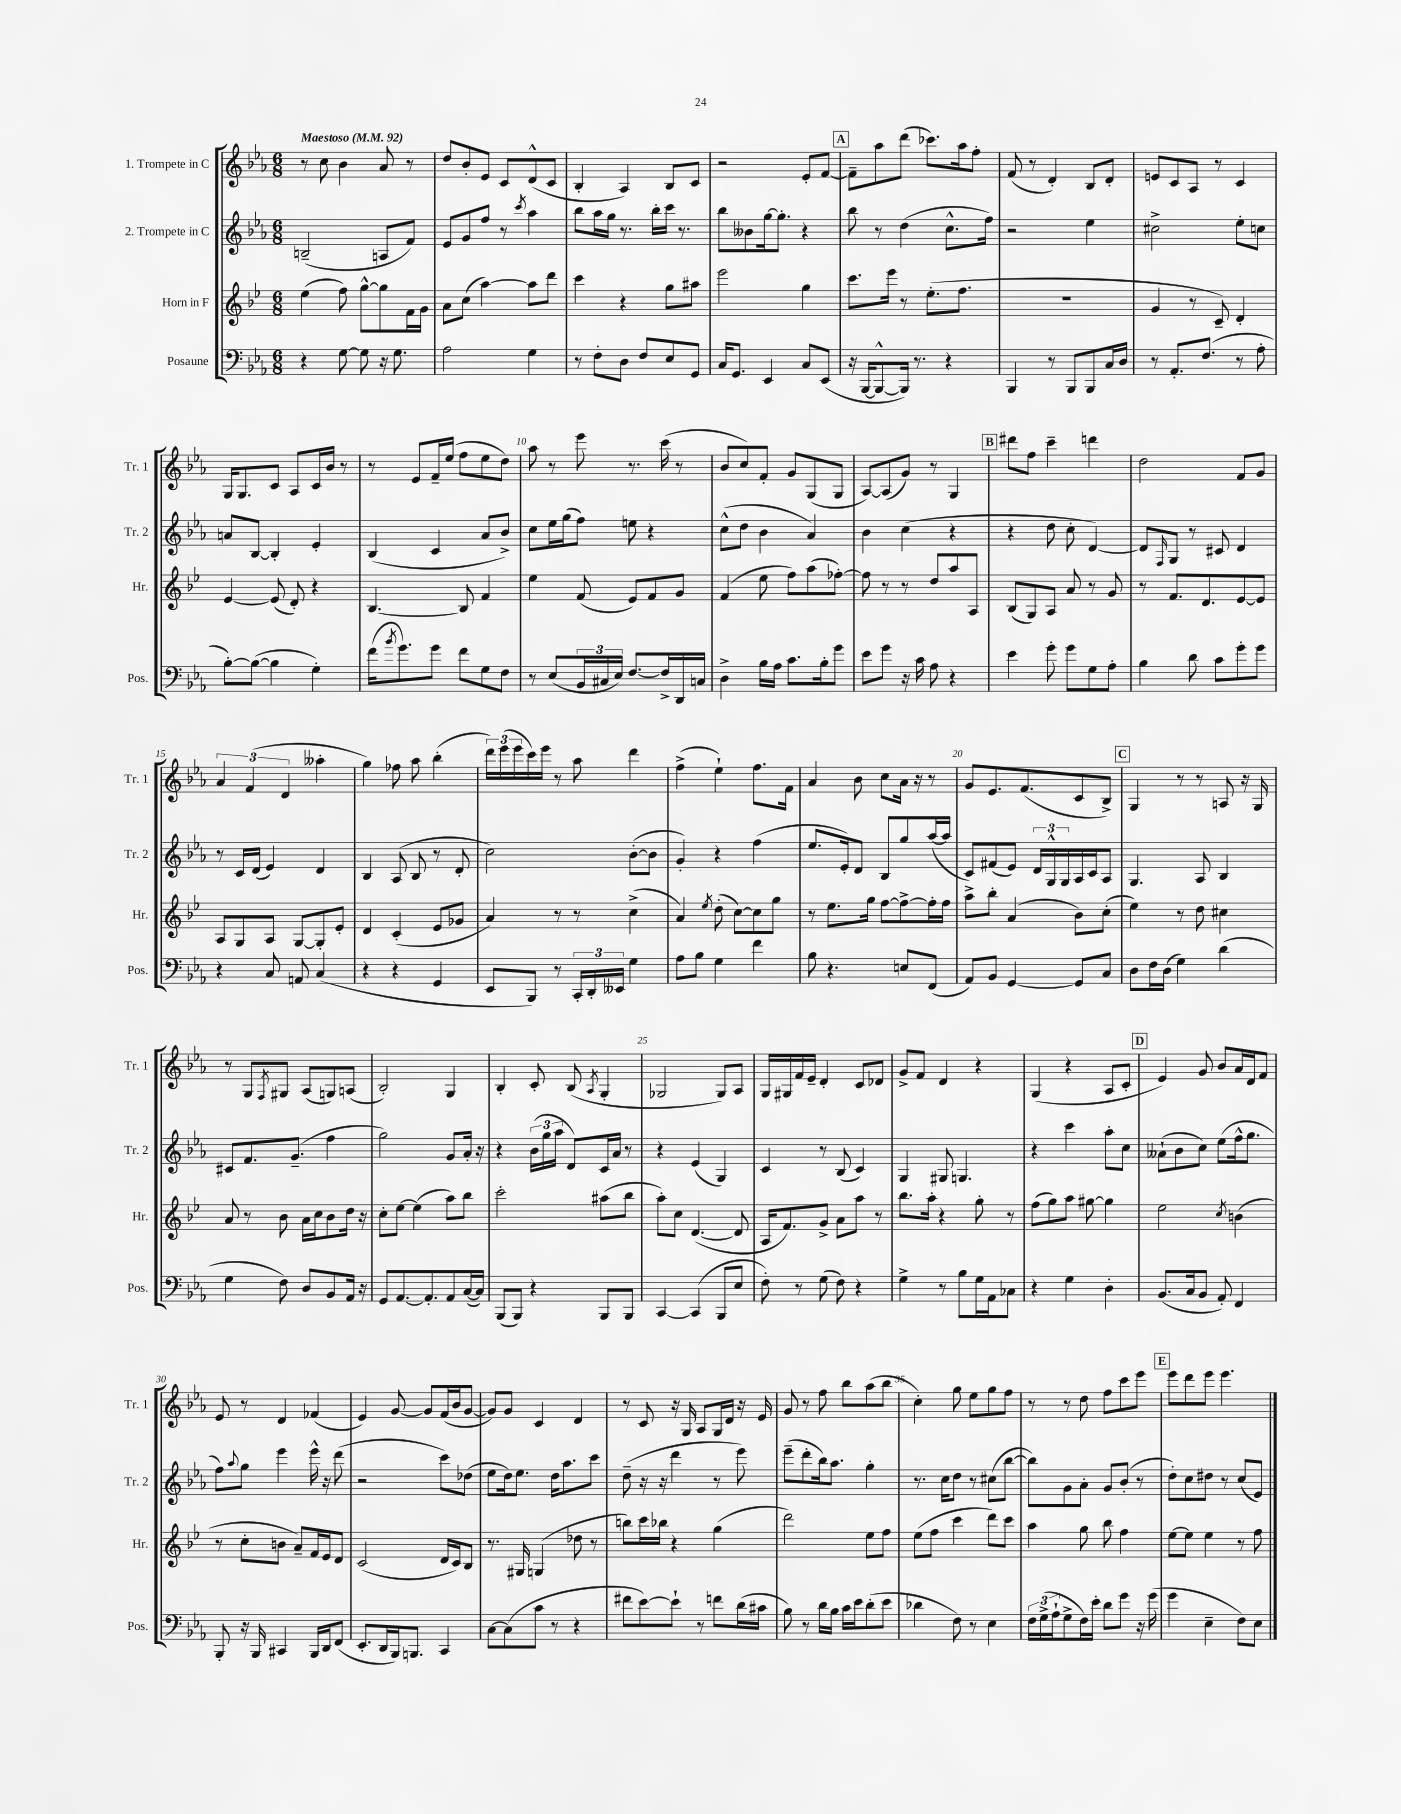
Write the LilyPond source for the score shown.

<<
\new StaffGroup <<
\new Staff = "s0" \with { instrumentName = "1. Trompete in C" shortInstrumentName = "Tr. 1" } {
    \clef treble \key ees \major \numericTimeSignature \time 6/8 \tempo "Maestoso" 4 = 92
    r8 c''8 bes'4 aes'8 r8 |
    d''8 bes'8-. ees'8 c'8 d'8-^( c'8 |
    bes4-. aes4) bes8 c'8 |
    r2 ees'8-. f'8~ |
    \mark \markup { \box "A" } f'8-- aes''8 d'''8( ces'''8.) aes''16 f''8-. |
    f'8( r8 d'4-.) bes8 d'8-. |
    e'8 c'8 aes8 r8 c'4 |
    g16 g8. c'8 aes8 c'16 bes'16 r8 |
    r8 ees'8 f'16-- ees''16( f''8 ees''8 d''8) |
    aes''8 r8 ees'''8 r8. c'''16( r8 |
    bes'8 c''8) f'8-. g'8 g8( g8 |
    aes8~) aes8( g'8) r8 g4 |
    \mark \markup { \box "B" } dis'''8 f''8 c'''4-- d'''4 |
    d''2 f'8 g'8 |
    \tuplet 3/2 { aes'4 f'4( d'4 } aeses''4-. |
    g''4) fes''8 aes''8 bes''4-.( |
    \tuplet 3/2 { d'''16) ees'''16( ees'''16 } c'''16) ees'''16 r8 aes''8 d'''4 |
    f''4->( ees''4-!) f''8. f'16 |
    aes'4 bes'8 c''8 aes'16 r16 r8 |
    g'8 ees'8. f'8.( c'8 bes8->) |
    \mark \markup { \box "C" } g4 r8 r8 a8 r16 g16 |
    r8 g8 \acciaccatura { f8 } gis8 aes8( g8) a8( |
    bes2-.) g4 |
    bes4-. c'8-. bes8( \acciaccatura { aes8 } g4-. |
    ges2 ges8) aes8 |
    g16 gis16 f'16 ees'16-- d'4-. c'8 des'8 |
    g'8-> f'8 d'4 r4 |
    g4( r4 aes8 c'8-. |
    \mark \markup { \box "D" } ees'4) g'8 bes'8 aes'16 d'16 f'8 |
    ees'8 r8 d'4 fes'4( |
    ees'4) g'8~ g'8 f'16( bes'16 g'8~ |
    g'8) g'8 c'4 d'4 |
    r8 c'8 r16 g16 aes8 g16 d'16 r16 ees'16 |
    g'8 r8 f''8 bes''8 aes''8( bes''8 |
    c''4-.) g''8 ees''8 g''8 f''8 |
    r8 r8 d''8 f''8 c'''8 ees'''8 |
    \mark \markup { \box "E" } ees'''8 d'''8 ees'''8 ees'''4. \bar "|." |
}
\new Staff = "s1" \with { instrumentName = "2. Trompete in C" shortInstrumentName = "Tr. 2" } {
    \clef treble \key ees \major \numericTimeSignature \time 6/8
    b2--( a8 f'8) |
    ees'8 g'8 f''8 r8 \acciaccatura { c'''8 } aes''4 |
    bes''8 aes''16 g''16 r8. bes''16-. c'''16 r8. |
    bes''8 beses'8 g''16~ g''8.-. r4 |
    \mark \markup { \box "A" } bes''8 r8 d''4( c''8.-^ f''16) |
    r2 ees''4 |
    cis''2-> ees''8-. c''8 |
    a'8 bes8~ bes4-. ees'4-. |
    bes4( c'4 aes'8 bes'8->) |
    c''8 ees''16 g''16( f''8) e''8 r4 |
    c''8-^( d''8 bes'4 aes'4) |
    bes'4 c''4( r4 |
    \mark \markup { \box "B" } r4 d''8 c''8-. d'4~) |
    d'8 \grace { f16 } g8 r8 cis'8 d'4 |
    r8 c'16 d'16( ees'4) d'4 |
    bes4 aes8( bes8 r8 d'8-. |
    c''2) bes'8~-.( bes'8 |
    g'4-.) r4 f''4( |
    ees''8. ees'16-.) d'8 bes8 g''8 aes''16~( aes''16 |
    c'8) fis'8( ees'8) \tuplet 3/2 { d'16 g16-^ g16 } aes16 c'16 aes8 |
    \mark \markup { \box "C" } g4. aes8 bes4 |
    cis'8 f'8. g'8.--( f''4 |
    g''2) g'8 aes'16-. r16 |
    r4 \tuplet 3/2 { bes'16( g''16 aes''16 } d'8) c'16 aes'16 r8 |
    r4 ees'4( g4) |
    c'4 r8 bes8( c'4) |
    g4 gis8 g4. |
    r4 c'''4 aes''8-. c''8 |
    \mark \markup { \box "D" } aeses'8-!( bes'8 c''8) ees''8( f''16-^ g''8. |
    f''8) \appoggiatura { aes''8 } g''8 ees'''4 ees'''16-^ r16 d'''8( |
    r2 c'''8) des''8( |
    ees''8 d''16) ees''8. d''16 aes''8. c'''8 |
    d''8--( r16 r16 d'''4 r8 ees'''8) |
    ees'''8--( d'''8-. bes''16) aes''8. g''4-. |
    r8. c''16 d''8 r8 cis''8( bes''8~ |
    bes''8) g'8 aes'8-. g'8 bes'8-.( r8 |
    \mark \markup { \box "E" } d''8-.) c''8 dis''8 r8 c''8( ees'8) \bar "|." |
}
\new Staff = "s2" \with { instrumentName = "Horn in F" shortInstrumentName = "Hr." } {
    \clef treble \key bes \major \numericTimeSignature \time 6/8
    ees''4( f''8) g''8~-^ g''8 f'16 g'16 |
    a'8 c''8( a''4~) a''8 d'''8 |
    c'''4 r4 g''8 ais''8 |
    ees'''2 g''4 |
    \mark \markup { \box "A" } c'''8. ees'''16 r8 ees''8.-.( f''8. |
    R2. |
    g'4 r8 c'8--) d'4-. |
    ees'4~ ees'8( d'8-.) r4 |
    bes4.~ bes8 f'4 |
    ees''4 f'8( ees'8) f'8 g'8 |
    f'4( ees''8 f''8) a''8( fes''8~-.) |
    fes''8 r8 r8 d''8 a''8 a8 |
    \mark \markup { \box "B" } bes8( g8) a8 a'8 r8 g'8 |
    r8 f'8. d'8. ees'8~ ees'8 |
    a8 g8 a8 g8~ g8-. ees'8-. |
    d'4 c'4-.( ees'8 ges'8 |
    a'4) r8 r8 c''4->( |
    a'4) \acciaccatura { ees''8 } d''8-.( c''8~) c''8 g''8 |
    r8 ees''8. g''16 f''8~ f''8~-> f''16-. f''16 |
    a''8-> bes''8-. a'4( bes'8) c''8-.( |
    \mark \markup { \box "C" } ees''4) r8 d''8 cis''4 |
    a'8 r8 bes'8 a'16 c''16 bes'8 d''16 r16 |
    c''8-. ees''8~ ees''4( a''8) bes''8 |
    c'''2-. ais''8( bes''8 |
    a''8-.) c''8 d'4.~( d'8 |
    a16 f'8.) g'8-> a'8 a''8 r8 |
    bes''8. a''16-. r4 g''8-. r8 |
    f''8( g''8) a''8 gis''8~ gis''4 |
    \mark \markup { \box "D" } ees''2 \acciaccatura { c''8 } b'4( |
    r8 c''8-. b'8 a'8--) f'16 ees'16 d'8 |
    c'2( d'16 c'16) bes8 |
    r8. gis16 g4( des''8 r8 |
    b''8) c'''16 bes''16 r4 g''4( |
    d'''2) ees''8 f''8 |
    ees''8( f''8 c'''4 d'''8) c'''8 |
    a''4 g''8 bes''8 f''4 |
    \mark \markup { \box "E" } ees''8~ ees''8 ees''4 r8 f''8 \bar "|." |
}
\new Staff = "s3" \with { instrumentName = "Posaune" shortInstrumentName = "Pos." } {
    \clef bass \key ees \major \numericTimeSignature \time 6/8
    r4 g8~ g8 r16 g8. |
    aes2 g4 |
    r8 f8-. d8 f8 ees8 g,8 |
    c16 g,8. ees,4 c8 ees,8( |
    \mark \markup { \box "A" } r16 bes,,16~ bes,,8~-^ bes,,16) r8. r4 |
    bes,,4 r8 bes,,8 bes,,8 c16 d16 |
    r8 aes,8.-. f8.( r8 aes8-. |
    bes8~-.) bes8~( bes4 g4-.) |
    f'16( \acciaccatura { bes'8 } g'8.) g'8 f'8 g8 f8 |
    r8 ees8( \tuplet 3/2 { bes,16 cis16 ees16) } f8.~ f16-> d,16 c16 |
    d4-> bes16 aes16 c'8. bes16-. g'8 |
    ees'8 g'8 r16 c'16 aes8 r4 |
    \mark \markup { \box "B" } ees'4 g'8-. g'8 g8 aes8-. |
    bes4 d'8 c'8 g'8-. g'8 |
    r4 c8 a,8 c4( |
    r4 r4 g,4 |
    ees,8 bes,,8) r8 \tuplet 3/2 { c,16-. d,16-. eeses,16 } g4 |
    aes8 bes8 g4 f'4 |
    bes8 r4. e8 f,8( |
    aes,8) bes,8 g,4~ g,8 c8 |
    \mark \markup { \box "C" } d8 f16 d16( g4) d'4( |
    g4 f8) d8 bes,8 aes,16 r16 |
    g,8 aes,8.~ aes,8.-. aes,8 c16~( c16) |
    bes,,8( bes,,8) r4 bes,,8 bes,,8 |
    c,4~ c,4( bes,,8 ees8 |
    f8-.) r8 g8( f8) r4 |
    g4-> r8 bes8 g16 aes,16 ces8 |
    r4 g4 d4-. |
    \mark \markup { \box "D" } bes,8.( c16 bes,8 aes,8-.) f,4 |
    bes,,8-. r16 bes,,16 cis,4 bes,,16 d,16 f,8( |
    ees,8.-. d,16 bes,,16) b,,8. c,4 |
    c8~ c8( c'8 r8 r4 |
    fis'8 ees'8~) ees'8-! r8 f'8 d'16( cis'16 |
    bes8) r8 d'16 bes16 c'16 ees'16 d'8-.( ees'8 |
    des'4 f8) r8 ees4 |
    \tuplet 3/2 { f16 g16->( aes16-! } g8-> f16) ees'16-. d'8 g'8 r16 g'16( |
    \mark \markup { \box "E" } g'4 ees4-- f8) ees8 \bar "|." |
}
>>
>>
\layout { \context { \Score \override BarNumber.break-visibility = ##(#f #t #t) barNumberVisibility = #(every-nth-bar-number-visible 5) } }
